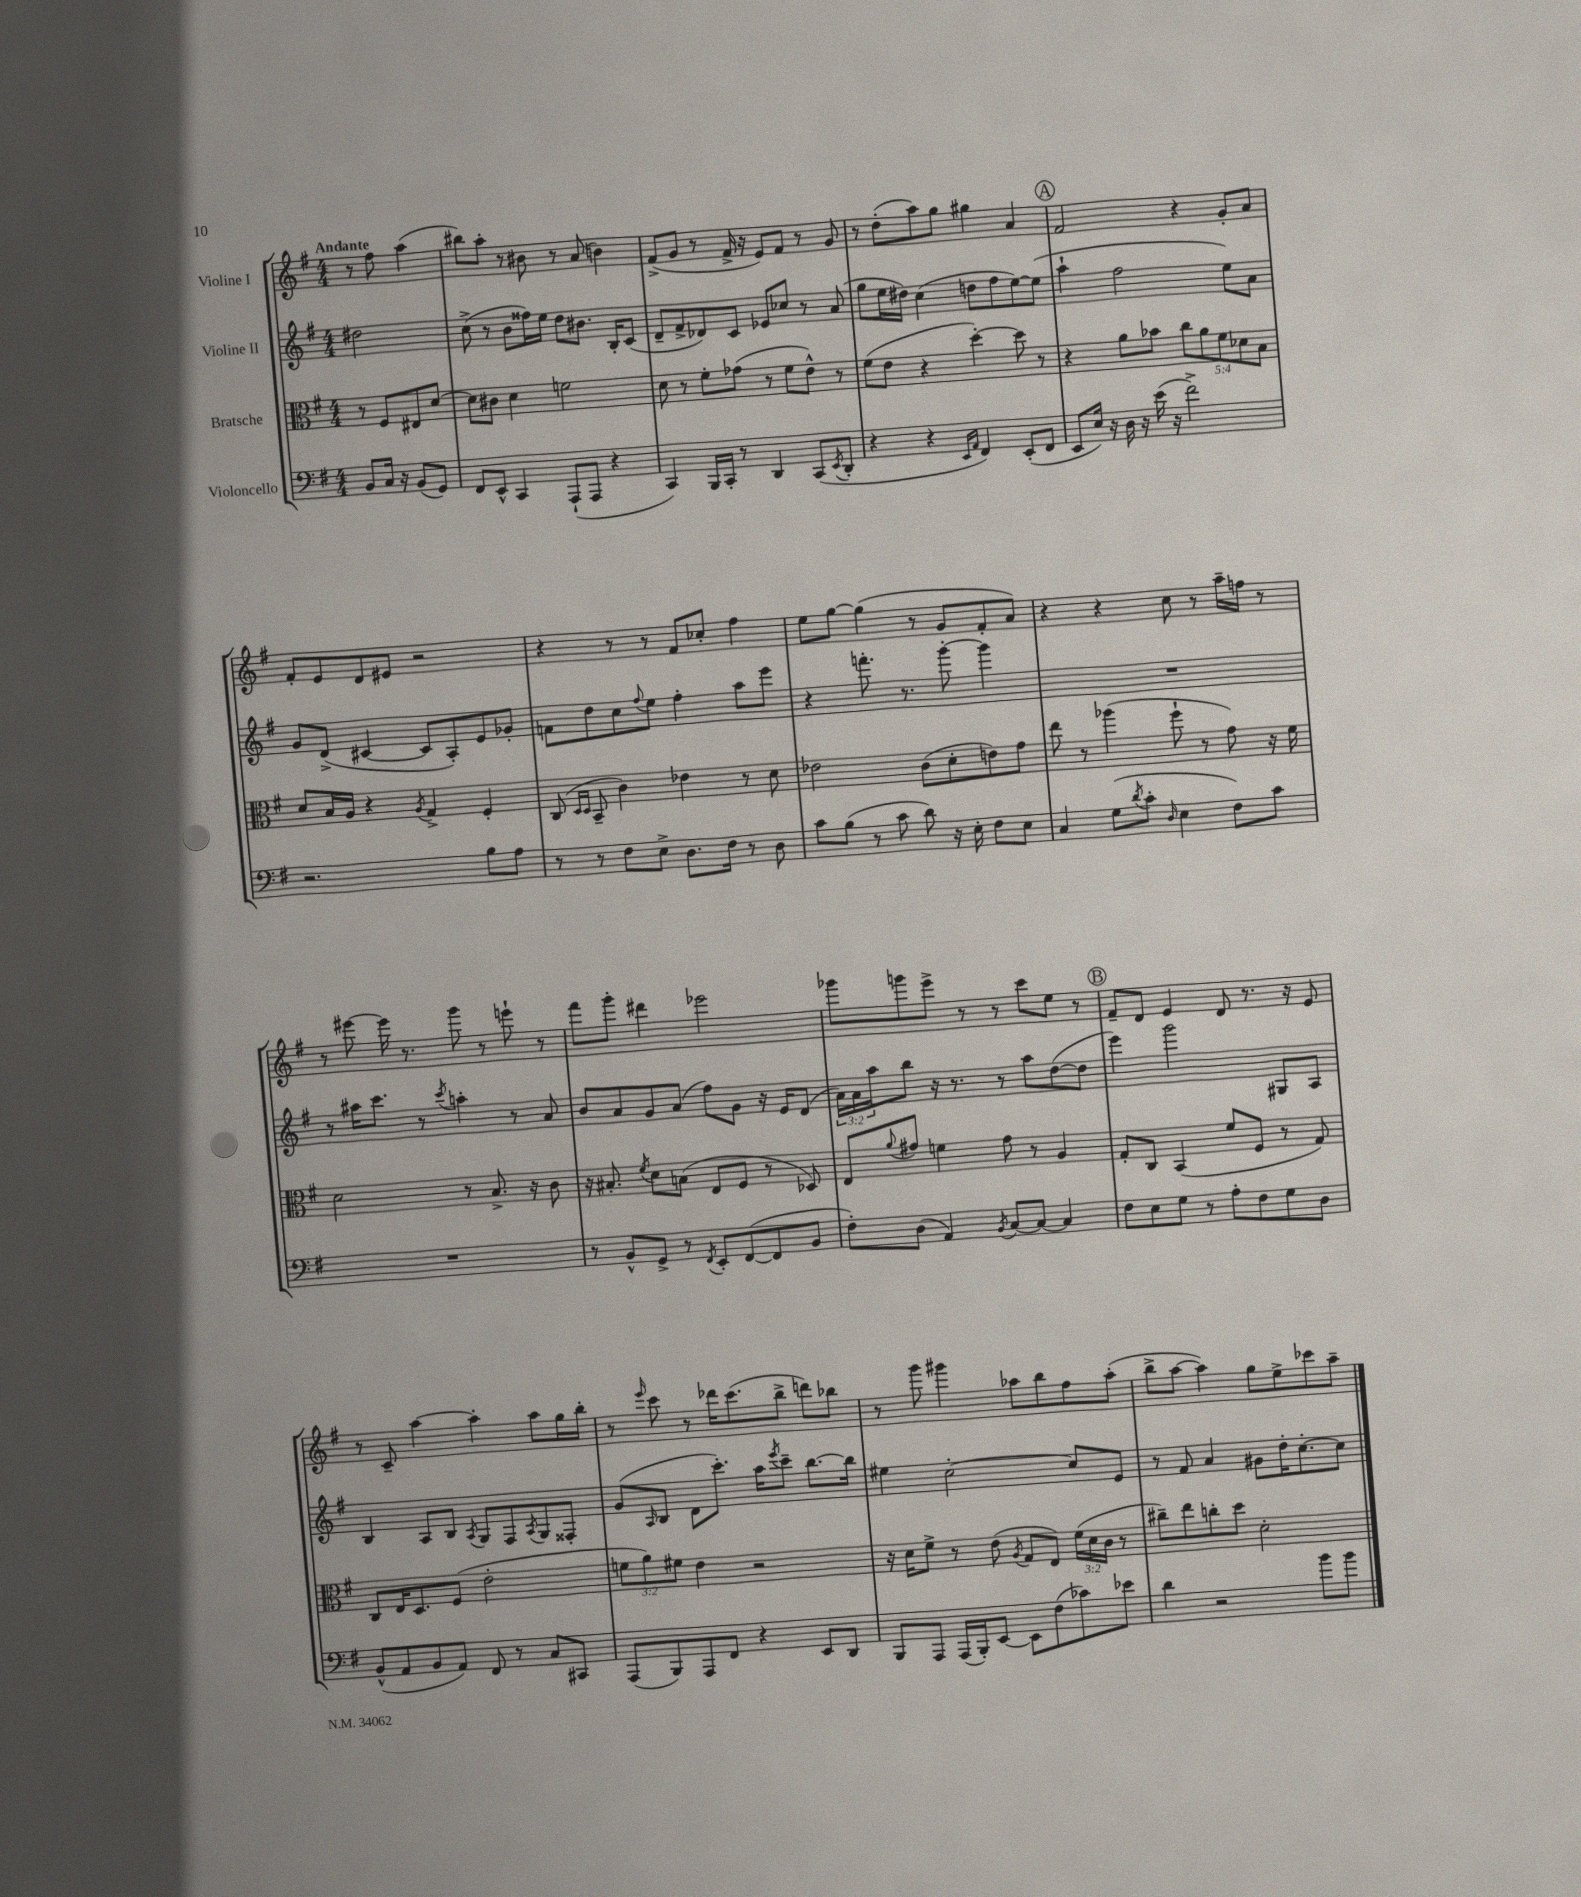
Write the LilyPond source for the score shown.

<<
\new StaffGroup <<
\new Staff = "s0" \with { instrumentName = "Violine I" } {
    \clef treble \key g \major \numericTimeSignature \time 4/4 \partial 2 \tempo "Andante"
    r8 fis''8 a''4( |
    bis''8) a''8-. r8 bis'8 r8 a'8( b'4) |
    fis'8->( g'8 r8 fis'16-> r16 e'8) fis'8 r8 g'8 |
    r8 d''8-.( a''8) g''8 gis''4 a'4 |
    \mark \markup { \circle "A" } fis'2 r4 g'8-. a'8 |
    fis'8-. e'8 d'8 eis'8 r2 |
    r4 r8 r8 fis'8 ces''8-. fis''4 |
    e''8 g''8~ g''4( r8 g'8 fis'8-. a'8) |
    r4 r4 c''8 r8 a''16-- f''16 r8 |
    r8 eis'''8~ eis'''16 r8. g'''8 r8 e'''8-! r8 |
    fis'''8 g'''8-. dis'''4 ees'''2 |
    ges'''8 g'''8 e'''8-> r8 r8 c'''8 e''8 r8 |
    \mark \markup { \circle "B" } fis'8-- d'8 e'4 d'8 r8. r16 e'8 |
    r8 c'8-- a''4~ a''4-. a''8 g''16 b''16-. |
    r8 \grace { e'''16 } c'''8 r8 des'''16 c'''8.( b''8-> d'''8) bes''8 |
    r8 g'''8 gis'''4 aes''8 b''8 fis''8 aes''8-.( |
    b''8-> a''8~ a''4) g''8 e''8-> ces'''8 a''8-- \bar "|." |
}
\new Staff = "s1" \with { instrumentName = "Violine II" } {
    \clef treble \key g \major \numericTimeSignature \time 4/4 \override Staff.TupletNumber.text = #tuplet-number::calc-fraction-text \partial 2
    dis''2 |
    c''8->( r8 b'8 fisis''16) e''16 d''8 bis'8. b16-. c'8( |
    d'8-- fis'8-> des'8) c'8 ees'8 ces''8 r8 a'8( |
    g''8 e''16 dis''16) c''4( d''8 fis''8 e''8~) e''8( |
    \mark \markup { \circle "A" } a''4-! fis''2 e''8) a'8 |
    g'8 d'8->( cis'4~ cis'8 a8-.) e'8 ges'8-. |
    f'8 d''8 c''8 \appoggiatura { fis''8 } e''8 fis''4-. a''8 e'''8 |
    r4 f'''8.-. r8. g'''8~-. g'''4 |
    R1 |
    r8 ais''16 c'''8. r8 \acciaccatura { c'''8 } a''4-. r8 a'8 |
    b'8 a'8 g'8 a'8( fis''8) g'8 r16 e'16 d'8( |
    \tuplet 3/2 { a'16) a'16 a''16 } b''8 r16 r8. r8 a''8 d''8~( d''8 |
    \mark \markup { \circle "B" } e'''4) g'''2 gis8 a8 |
    b4 a8 b8 \acciaccatura { a8 } g8 fis8 \acciaccatura { a8 } g8 fisis8-. |
    g'8( \grace { a16 } b8 d'8 c'''8.-.) a''16 \acciaccatura { e'''8 } c'''8-- b''8.~ b''16 |
    eis''4 c''2~-. c''8 e'8 |
    r8 fis'8 a'4 gis'8 d''16-. c''8.~-. c''8 \bar "|." |
}
\new Staff = "s2" \with { instrumentName = "Bratsche" } {
    \clef alto \key g \major \numericTimeSignature \time 4/4 \override Staff.TupletNumber.text = #tuplet-number::calc-fraction-text \partial 2
    r8 fis8 eis8 d'8~ |
    d'8 cis'8 d'4 f'2 |
    d'8 r8 fis'8-. ges'8( r8 fis'8 e'8-^) r8 |
    fis'8( e'8 r4 d''4~-.) d''8 r8 |
    \mark \markup { \circle "A" } r4 a'8 bes'8 \tuplet 5/4 { c''8 a'8 fis'8 des'8 b8 } |
    d'8 b16 a16 r4 \acciaccatura { a8 } g4-> fis4-. |
    c8( \grace { d16 d16 } b,8-- c'4) ees'4 r8 d'8 |
    ees'2 c'8( d'8-. e'8) g'8 |
    e''8 r8 aes''4( fis''8-! r8 g'8) r16 fis'16 |
    d'2 r8 b8.-> r16 c'8 |
    r16 bis8.-. \acciaccatura { fis'8 } d'8 b8( e8 fis8 r8 des8) |
    e8 \appoggiatura { a'8 } gis'8 f'4 gis'8 r8 a4 |
    \mark \markup { \circle "B" } g8-. c8 b,4( fis'8 fis8 r8 g8) |
    c8 e16 d8. fis8( e'2-. |
    \tuplet 3/2 { f'8 a'8) fis'8 } e'4 r2 |
    r16 d'16 fis'8-> r8 e'8( \acciaccatura { a8 } g8 e8) \tuplet 3/2 { fis'16( d'16 c'16 } r8 |
    cis''8--) e''8 c''8-. d''8 d'2-. \bar "|." |
}
\new Staff = "s3" \with { instrumentName = "Violoncello" } {
    \clef bass \key g \major \numericTimeSignature \time 4/4 \partial 2
    b,8 c16 r16 b,8( g,8) |
    fis,8 e,8-^ c,4 a,,8-!( a,,8 r4 |
    c,4) b,,16 c,16-. r8 d,4 c,8( \acciaccatura { e,8 } d,8-. |
    r4 r4 \grace { e,16 a,16 } fis,4) e,8-.( fis,8 |
    \mark \markup { \circle "A" } e,8 e16) r16 d16 r16 e'16( r16 fis'2->) |
    r2. b8 a8 |
    r8 r8 fis8 e8-> d8. fis16 r8 d8 |
    c'8 b8( r8 c'8 d'8) r16 e16-. fis8 e8 |
    c4 g8( \acciaccatura { d'8 } c'8-. \grace { d16 } e4 fis8) c'8 |
    R1 |
    r8 b,8-^ g,8-> r8 \acciaccatura { fis,8 } e,8-. fis,8~( fis,8 b,8 |
    fis8-.) d8( a,4) \acciaccatura { b,8 } c8~ c8~ c4 |
    \mark \markup { \circle "B" } fis8 e8 g8 r8 a8-. fis8 g8 d8 |
    b,8-^( a,8 b,8 a,8) fis,8 r8 c8 cis,8 |
    a,,8( b,,8) a,,8 fis,8 r4 e,8 d,8 |
    b,,8 a,,8 a,,16( b,,16-.) e,8~ e,8 fis8( ces'8) ees'8 |
    d'4 r2 b'8 b'8 \bar "|." |
}
>>
>>
\layout { \context { \Score \remove "Bar_number_engraver" } }
